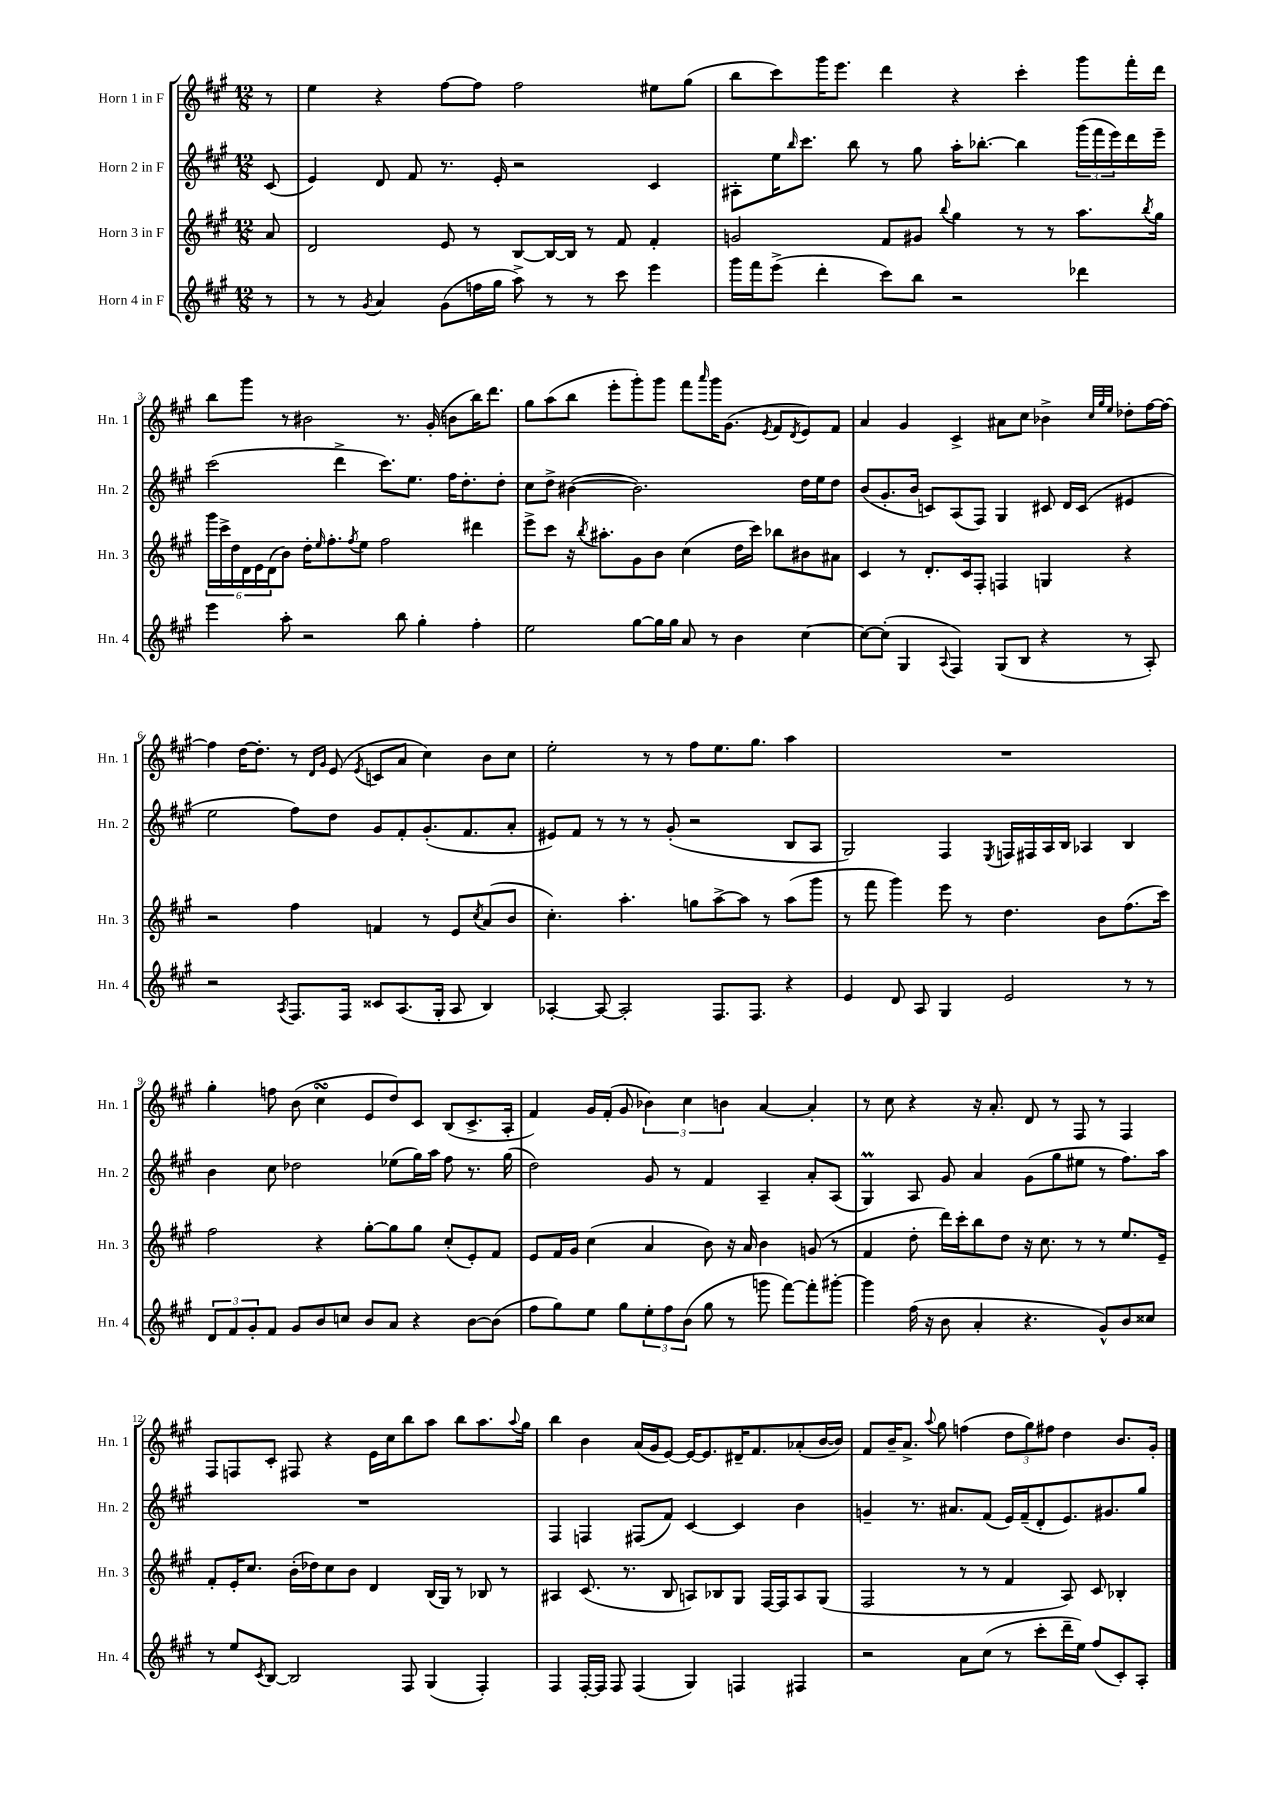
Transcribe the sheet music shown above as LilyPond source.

<<
\new StaffGroup <<
\new Staff = "s0" \with { instrumentName = "Horn 1 in F" shortInstrumentName = "Hn. 1" } {
    \clef treble \key a \major \numericTimeSignature \time 12/8 \partial 8
    r8 |
    e''4 r4 fis''8~ fis''8 fis''2 eis''8 gis''8( |
    b''8 cis'''8) gis'''16 e'''8. d'''4 r4 cis'''4-. gis'''8 fis'''16-. d'''16 |
    b''8 gis'''8 r8 bis'2 r8. gis'16-.( b'8 b''16) d'''8. |
    gis''8 a''8( b''8 e'''8-. gis'''8-.) gis'''8 fis'''8 \grace { a'''16 } gis'''16 gis'8.( \acciaccatura { e'8 } fis'8 \acciaccatura { d'8 } e'8) fis'8 |
    a'4 gis'4 cis'4-> ais'8 cis''8 bes'4-> \grace { cis''32 gis''32 e''32 } des''8-. fis''16~ fis''16~ |
    fis''4 d''16~ d''8.-. r8 \grace { d'16 gis'16 } e'8( \acciaccatura { e'8 } c'8 a'8 cis''4) b'8 cis''8 |
    e''2-. r8 r8 fis''8 e''8. gis''8. a''4 |
    R1. |
    gis''4-. f''8 b'8( cis''4\turn e'8 d''8) cis'8 b8( cis'8.-> a16-. |
    fis'4) gis'16 fis'16-.( gis'8 \tuplet 3/2 { bes'4) cis''4 b'4 } a'4~ a'4-. |
    r8 cis''8 r4 r16 a'8.-. d'8 r8 fis8 r8 fis4 |
    fis8 f8 cis'8-. fis8 r4 e'16 cis''16 b''8 a''8 b''8 a''8. \appoggiatura { a''8 } gis''16 |
    b''4 b'4 a'16( gis'16 e'8~) e'16~ e'8. dis'16-- fis'8. aes'8-.( b'16~ b'16) |
    fis'8 b'16-- a'8.-> \appoggiatura { a''8 } gis''8 f''4( \tuplet 3/2 { d''8 gis''8) fis''8 } d''4 b'8. gis'16-. \bar "|." |
}
\new Staff = "s1" \with { instrumentName = "Horn 2 in F" shortInstrumentName = "Hn. 2" } {
    \clef treble \key a \major \numericTimeSignature \time 12/8 \partial 8
    cis'8( |
    e'4) d'8 fis'8 r8. e'16-. r2 cis'4 |
    ais8-. e''16 \grace { b''16 } cis'''8. b''8 r8 gis''8 a''16-. bes''8.~-. bes''4 \tuplet 3/2 { gis'''16( fis'''16 e'''16) } d'''16 e'''16-- |
    cis'''2( d'''4-> cis'''8.) e''8. fis''16 d''8.-. d''8-. |
    cis''8 d''8-> bis'4~( bis'2.) d''16 e''16 d''8 |
    b'8( gis'8.-. b'16 c'8) a8( fis8) gis4 cis'8 d'16 cis'16( eis'4 |
    e''2 fis''8) d''8 gis'8 fis'8-. gis'8.-.( fis'8. a'8-. |
    eis'8) fis'8 r8 r8 r8 gis'8-.( r2 b8 a8 |
    gis2) fis4 \acciaccatura { e8 } f16 fis16 a16 b16 aes4 b4 |
    b'4 cis''8 des''2 ees''8( gis''16) a''16 fis''8 r8. gis''16( |
    d''2) gis'8 r8 fis'4 a4-- a'8-. a8( |
    gis4\prall) a8 gis'8 a'4 gis'8( gis''8 eis''8 r8 fis''8.) a''16 |
    R1. |
    fis4 f4 fis8( fis'8) cis'4~ cis'4 b'4 |
    g'4-- r8. ais'8. fis'8( e'16) fis'16--( d'8-. e'8.) gis'8. gis''8 \bar "|." |
}
\new Staff = "s2" \with { instrumentName = "Horn 3 in F" shortInstrumentName = "Hn. 3" } {
    \clef treble \key a \major \numericTimeSignature \time 12/8 \partial 8
    a'8 |
    d'2 e'8 r8 b8~ b16~ b16 r8 fis'8 fis'4-. |
    g'2 fis'8 gis'8 \appoggiatura { b''8 } gis''4 r8 r8 a''8. \acciaccatura { b''8 } gis''16 |
    \tuplet 6/4 { gis'''16 cis'''16-> d''16 d'16 e'16 d'16( } b'8) d''16-. \grace { e''16 } fis''8.-. \acciaccatura { fis''8 } e''8 fis''2 dis'''4 |
    e'''8-> cis'''8 r16 \acciaccatura { b''8 } ais''8.-. gis'8 b'8 cis''4( d''16 cis'''16) bes''8 bis'8 ais'8 |
    cis'4 r8 d'8.-. cis'16 fis8-. f4 g4 r4 |
    r2 fis''4 f'4 r8 e'8 \acciaccatura { cis''8 } a'8( b'8 |
    cis''4.-.) a''4.-. g''8 a''8~-> a''8 r8 a''8( gis'''8 |
    r8 fis'''8 gis'''4) e'''8 r8 d''4. b'8 fis''8.( cis'''16) |
    fis''2 r4 gis''8~-. gis''8 gis''8 cis''8-.( e'8-.) fis'8 |
    e'8 fis'16 gis'16 cis''4( a'4 b'8) r16 a'16 b'4 g'8( r8 |
    fis'4 d''8-. d'''16) cis'''16-. b''8 d''8 r16 cis''8. r8 r8 e''8. e'16-- |
    fis'8-. e'16-. cis''8. b'16-.( des''16) cis''8 b'8 d'4 b16( gis16) r8 bes8 r8 |
    ais4 cis'8.( r8. b8 a8) bes8 gis8 fis16~ fis16 a8 gis8( |
    fis2 r8 r8 fis'4 a8) cis'8 bes4-. \bar "|." |
}
\new Staff = "s3" \with { instrumentName = "Horn 4 in F" shortInstrumentName = "Hn. 4" } {
    \clef treble \key a \major \numericTimeSignature \time 12/8 \partial 8
    r8 |
    r8 r8 \acciaccatura { gis'8 } a'4 gis'8( f''16 gis''16 a''8->) r8 r8 cis'''8 e'''4 |
    gis'''16 fis'''16 e'''8->( d'''4-. cis'''8) b''8 r2 des'''4 |
    e'''4 a''8-. r2 b''8 gis''4-. fis''4-. |
    e''2 gis''8~ gis''16 gis''16 a'8 r8 b'4 cis''4~ |
    cis''8~ cis''8-.( gis4 \appoggiatura { a8 } fis4) gis8( b8 r4 r8 a8-.) |
    r2 \acciaccatura { a8 } fis8. fis16 cisis'8 a8.( gis16-. a8 b4) |
    aes4~-. aes8~ aes2-. fis8. fis8. r4 |
    e'4 d'8 a8 gis4 e'2 r8 r8 |
    \tuplet 3/2 { d'8 fis'8 gis'8-. } fis'8 gis'8 b'8 c''8 b'8 a'8 r4 b'8~ b'8( |
    fis''8 gis''8) e''8 gis''8 \tuplet 3/2 { e''8-. fis''8 b'8( } gis''8 r8 g'''8 fis'''8~) fis'''8-. gis'''8~-. |
    gis'''4 fis''16( r16 b'8 a'4-. r4. gis'8-^) b'8 cisis''8 |
    r8 e''8 \acciaccatura { cis'8 } b8~ b2 fis8 gis4( fis4-.) |
    fis4 fis16~-. fis16 fis8 fis4( gis4) f4 fis4 |
    r2 a'8 cis''8( r8 cis'''8-. d'''16-- e''16) fis''8( cis'8-.) a8-. \bar "|." |
}
>>
>>
